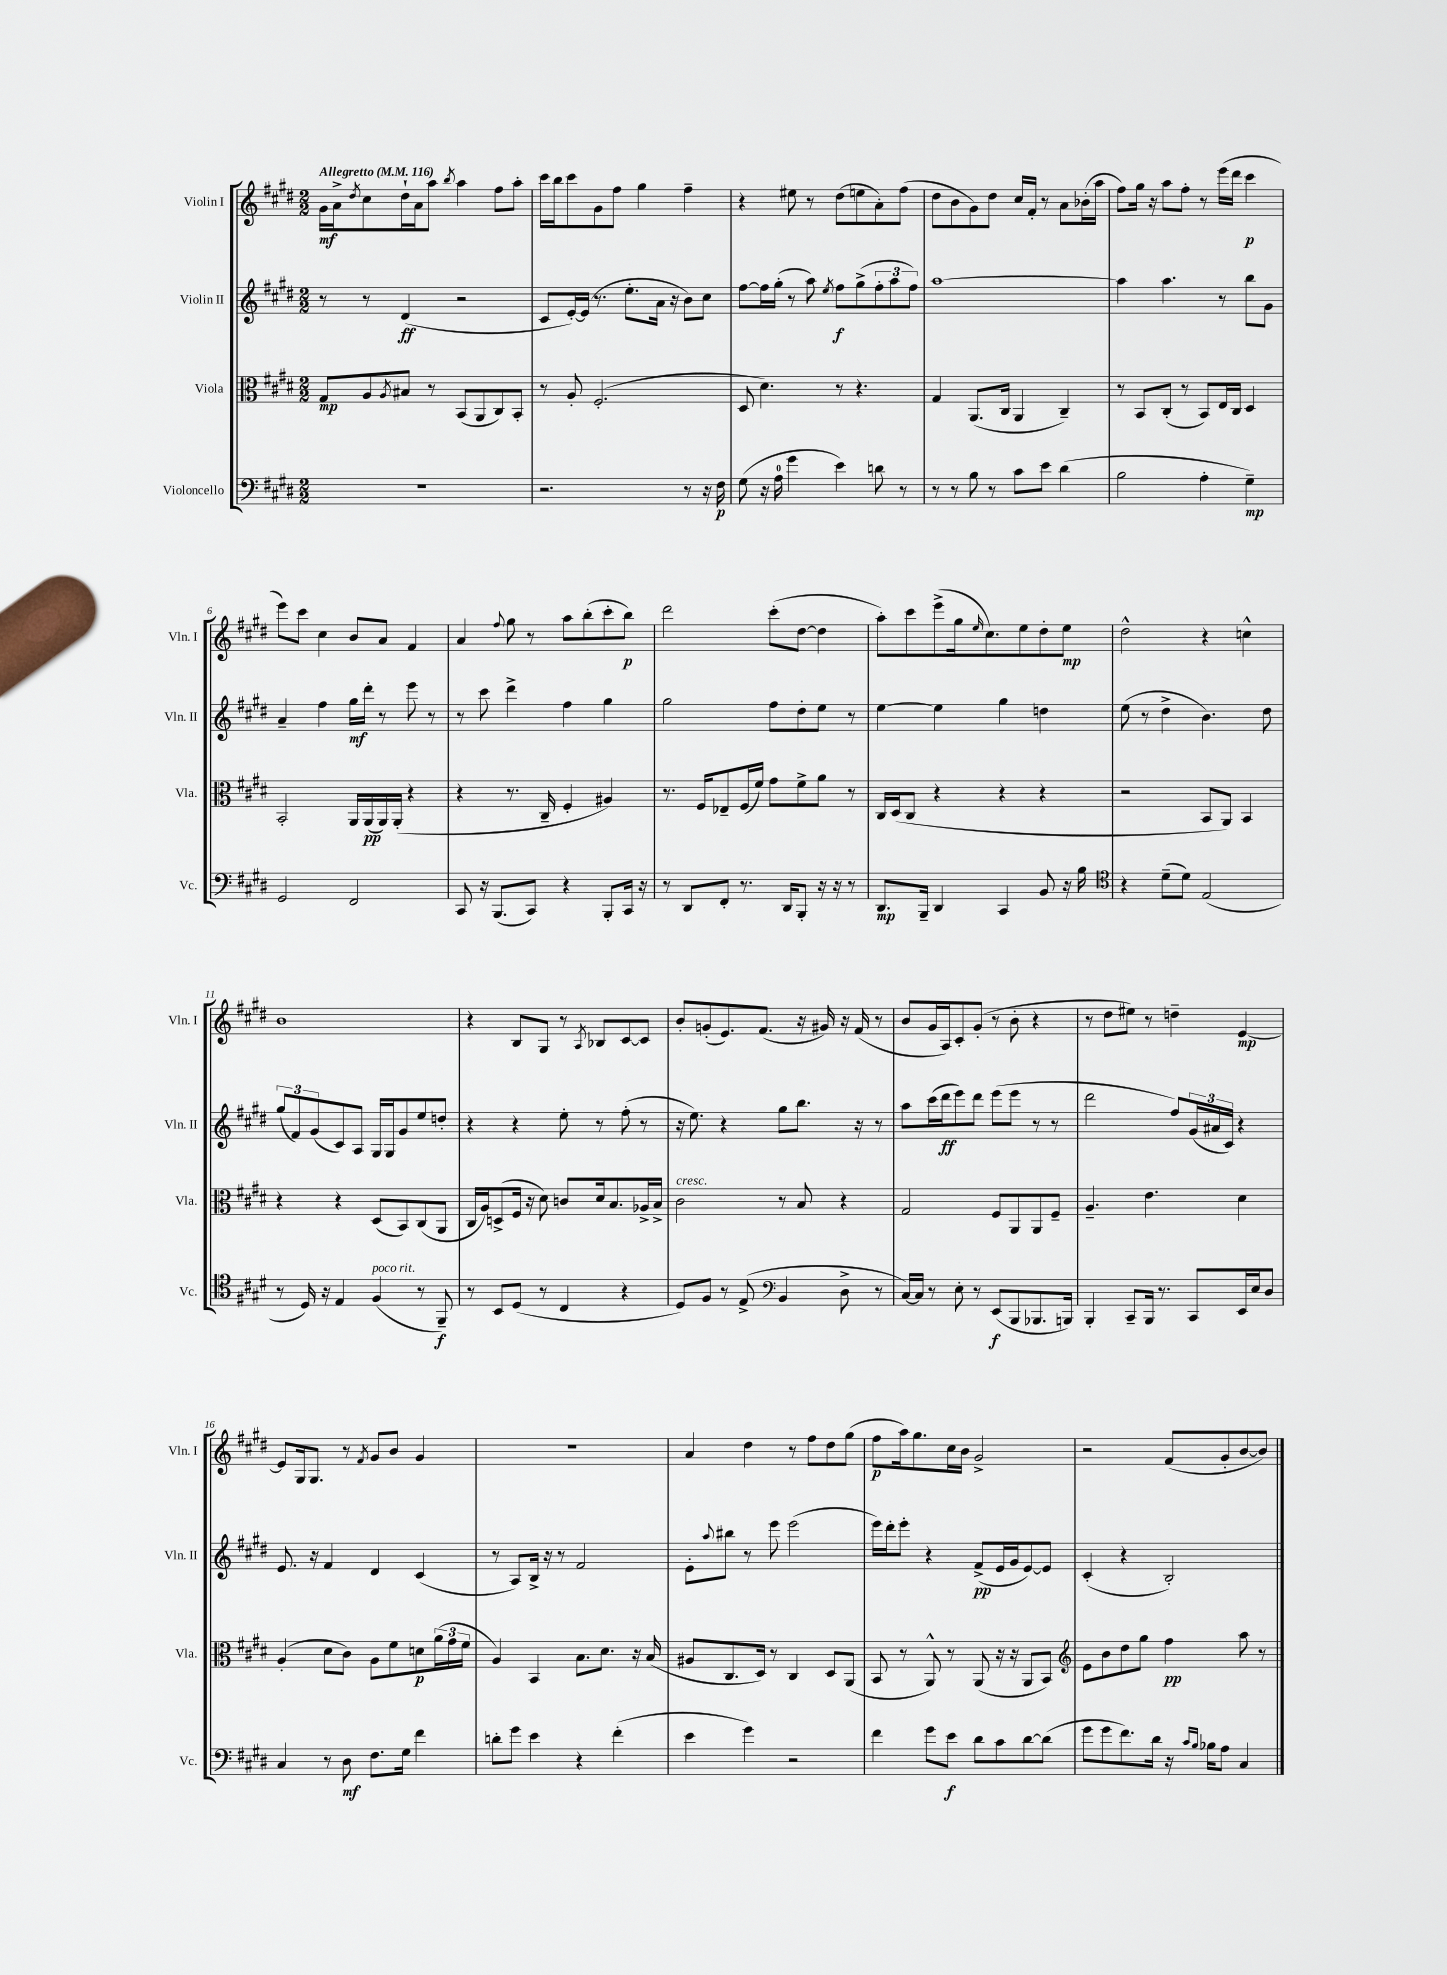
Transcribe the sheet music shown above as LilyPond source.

<<
\new StaffGroup <<
\new Staff = "s0" \with { instrumentName = "Violin I" shortInstrumentName = "Vln. I" } {
    \clef treble \key e \major \numericTimeSignature \time 2/2 \tempo "Allegretto" 4 = 116
    gis'16\mf a'16-> \acciaccatura { dis''8 } cis''8 dis''16-! a'16 a''8 \acciaccatura { b''8 } a''4 fis''8 a''8-. |
    cis'''16 b''16 cis'''8 gis'8 fis''8 gis''4 fis''4-- |
    r4 eis''8 r8 dis''8( e''8 a'8-.) fis''8( |
    dis''8 b'8 gis'8) dis''8 cis''16 fis'16-. r8 a'8 bes'16-.( a''16 |
    fis''8) gis''16 r16 a''8 fis''8-. r8 e'''16( dis'''16 cis'''4\p |
    e'''8) cis'''8 cis''4 b'8 a'8 fis'4 |
    a'4 \appoggiatura { fis''8 } gis''8 r8 a''8 b''8-.( cis'''8-. b''8\p) |
    dis'''2 cis'''8-.( dis''8~ dis''4 |
    a''8-.) cis'''8 e'''8->( gis''16 \grace { e''16 } cis''8.) e''8 dis''8-. e''8\mp |
    dis''2-^ r4 c''4-^ |
    b'1 |
    r4 b8 gis8 r8 \acciaccatura { a8 } bes8 cis'8~ cis'8 |
    b'8-. g'8-.( e'8.) fis'8.( r16 gis'16) r16 fis'16( r8 |
    b'8 gis'16 a16) cis'8-. gis'8-.( r8 b'8-. r4 |
    r8 dis''8 eis''8) r8 d''4-- e'4~\mp |
    e'8 gis16 gis8. r8 \acciaccatura { fis'8 } gis'8 b'8 gis'4 |
    R1 |
    a'4 dis''4 r8 fis''8 dis''8 gis''8( |
    fis''8\p a''16) gis''8. cis''16 b'16 gis'2-> |
    r2 fis'8( gis'8-. b'8~ b'8) \bar "|." |
}
\new Staff = "s1" \with { instrumentName = "Violin II" shortInstrumentName = "Vln. II" } {
    \clef treble \key e \major \numericTimeSignature \time 2/2
    r8 r8 dis'4\ff( r2 |
    cis'8 e'16~-.) e'16( r8. e''8.-. a'16 r16 b'8) cis''8 |
    fis''8~ fis''16 gis''16-.( r8 a''8) \acciaccatura { e''8 } fis''8\f gis''8->( \tuplet 3/2 { fis''8-. a''8 fis''8) } |
    a''1~ |
    a''4 a''4. r8 b''8 gis'8 |
    a'4-- fis''4 gis''16\mf dis'''16-. r8 e'''8 r8 |
    r8 cis'''8 dis'''4-> fis''4 gis''4 |
    gis''2 fis''8 dis''8-. e''8 r8 |
    e''4~ e''4 gis''4 d''4 |
    e''8( r8 dis''4-> b'4.) dis''8 |
    \tuplet 3/2 { gis''8( fis'8) gis'8( } cis'8) a8 gis16 gis16 gis'8 e''8 d''8-. |
    r4 r4 e''8-. r8 fis''8-.( r8 |
    r16 e''8.) r4 gis''8 b''8. r16 r8 |
    a''8 cis'''16( dis'''16\ff e'''8) dis'''8 e'''8( e'''8 r8 r8 |
    dis'''2 fis''8) \tuplet 3/2 { gis'16( ais'16 cis'16) } r4 |
    e'8. r16 fis'4 dis'4 cis'4( |
    r8 a8) b16-> r16 r8 fis'2 |
    e'8-. \appoggiatura { a''8 } bis''8 r8 e'''8 e'''2( |
    e'''16) dis'''16-. e'''8-. r4 fis'8->\pp( e'16 gis'16 e'8~) e'8 |
    cis'4-.( r4 b2-.) \bar "|." |
}
\new Staff = "s2" \with { instrumentName = "Viola" shortInstrumentName = "Vla." } {
    \clef alto \key e \major \numericTimeSignature \time 2/2
    gis8\mp a8 \acciaccatura { a8 } bis8 r8 b,8( a,8 cis8) b,8-. |
    r8 a8-. fis2.-.( |
    dis8 dis'4.) r8 r4. |
    gis4 a,8.( cis16 a,4 cis4--) |
    r8 b,8 cis8-.( r8 b,8) e16 cis16 dis4 |
    b,2-. a,16 a,16\pp( a,16) a,16-.( r4 |
    r4 r8. cis16-- fis4-. ais4) |
    r8. fis16 ees8-- fis16( fis'16) gis'8 fis'8-> a'8 r8 |
    cis16 dis16( cis8 r4 r4 r4 |
    r2 b,8 a,8) b,4 |
    r4 r4 dis8( b,8) cis8( a,8 |
    cis16 a16) d8->( fis16 r16 dis'8) c'8 dis'16 b8. aes16-> b16-> |
    cis'2^\markup { \italic "cresc." } r8 b8 r4 |
    gis2 fis8 a,8 a,8 fis8-- |
    a4.-- e'4. dis'4 |
    a4-.( dis'8 cis'8) a8 fis'8 d'8\p \tuplet 3/2 { a'16( gis'16 fis'16 } |
    a4) b,4 b8. dis'8. r16 b16( |
    ais8 cis8. dis16) r8 cis4 dis8 a,8( |
    b,8 r8 a,8-^) r8 a,8( r16 r16 a,8 b,8) |
    \clef treble e'8 b'8 dis''8 gis''8 fis''4\pp a''8 r8 \bar "|." |
}
\new Staff = "s3" \with { instrumentName = "Violoncello" shortInstrumentName = "Vc." } {
    \clef bass \key e \major \numericTimeSignature \time 2/2
    R1 |
    r2. r8 r16 fis16\p |
    gis8( r16 a16-0 gis'4 e'4) d'8 r8 |
    r8 r8 b8 r8 cis'8 e'8 dis'4( |
    b2 a4-. gis4--\mp) |
    gis,2 fis,2 |
    cis,8 r16 b,,8.( cis,8) r4 b,,8-. cis,16 r16 |
    r8 dis,8 fis,8-. r8. dis,16 b,,8-. r16 r16 r8 |
    dis,8.\mp b,,16-- dis,4 cis,4 b,8 r16 b16 |
    \clef tenor r4 dis'8--( dis'8) e2( |
    r8 dis16) r16 e4 fis4^\markup { \italic "poco rit." }( r8 fis,8--\f) |
    r8 b,8 dis8( r8 cis4 r4 |
    dis8) fis8 r8 e8->( \clef bass b,4 dis8-> r8 |
    cis16~) cis16 r8 e8-. r8 e,8\f( b,,8 bes,,8. b,,16) |
    b,,4-. cis,8-- b,,16 r8. cis,8 e,16 e16 dis8 |
    cis4 r8 dis8\mf fis8. gis16 fis'4 |
    d'8-. gis'8 e'4 r4 fis'4-.( |
    e'4 gis'4) r2 |
    fis'4 gis'8 e'8\f dis'8 cis'8 dis'8~ dis'8( |
    gis'8 gis'8 fis'8.) dis'16 r16 \grace { cis'16 b16 } bes16 a8 cis4 \bar "|." |
}
>>
>>
